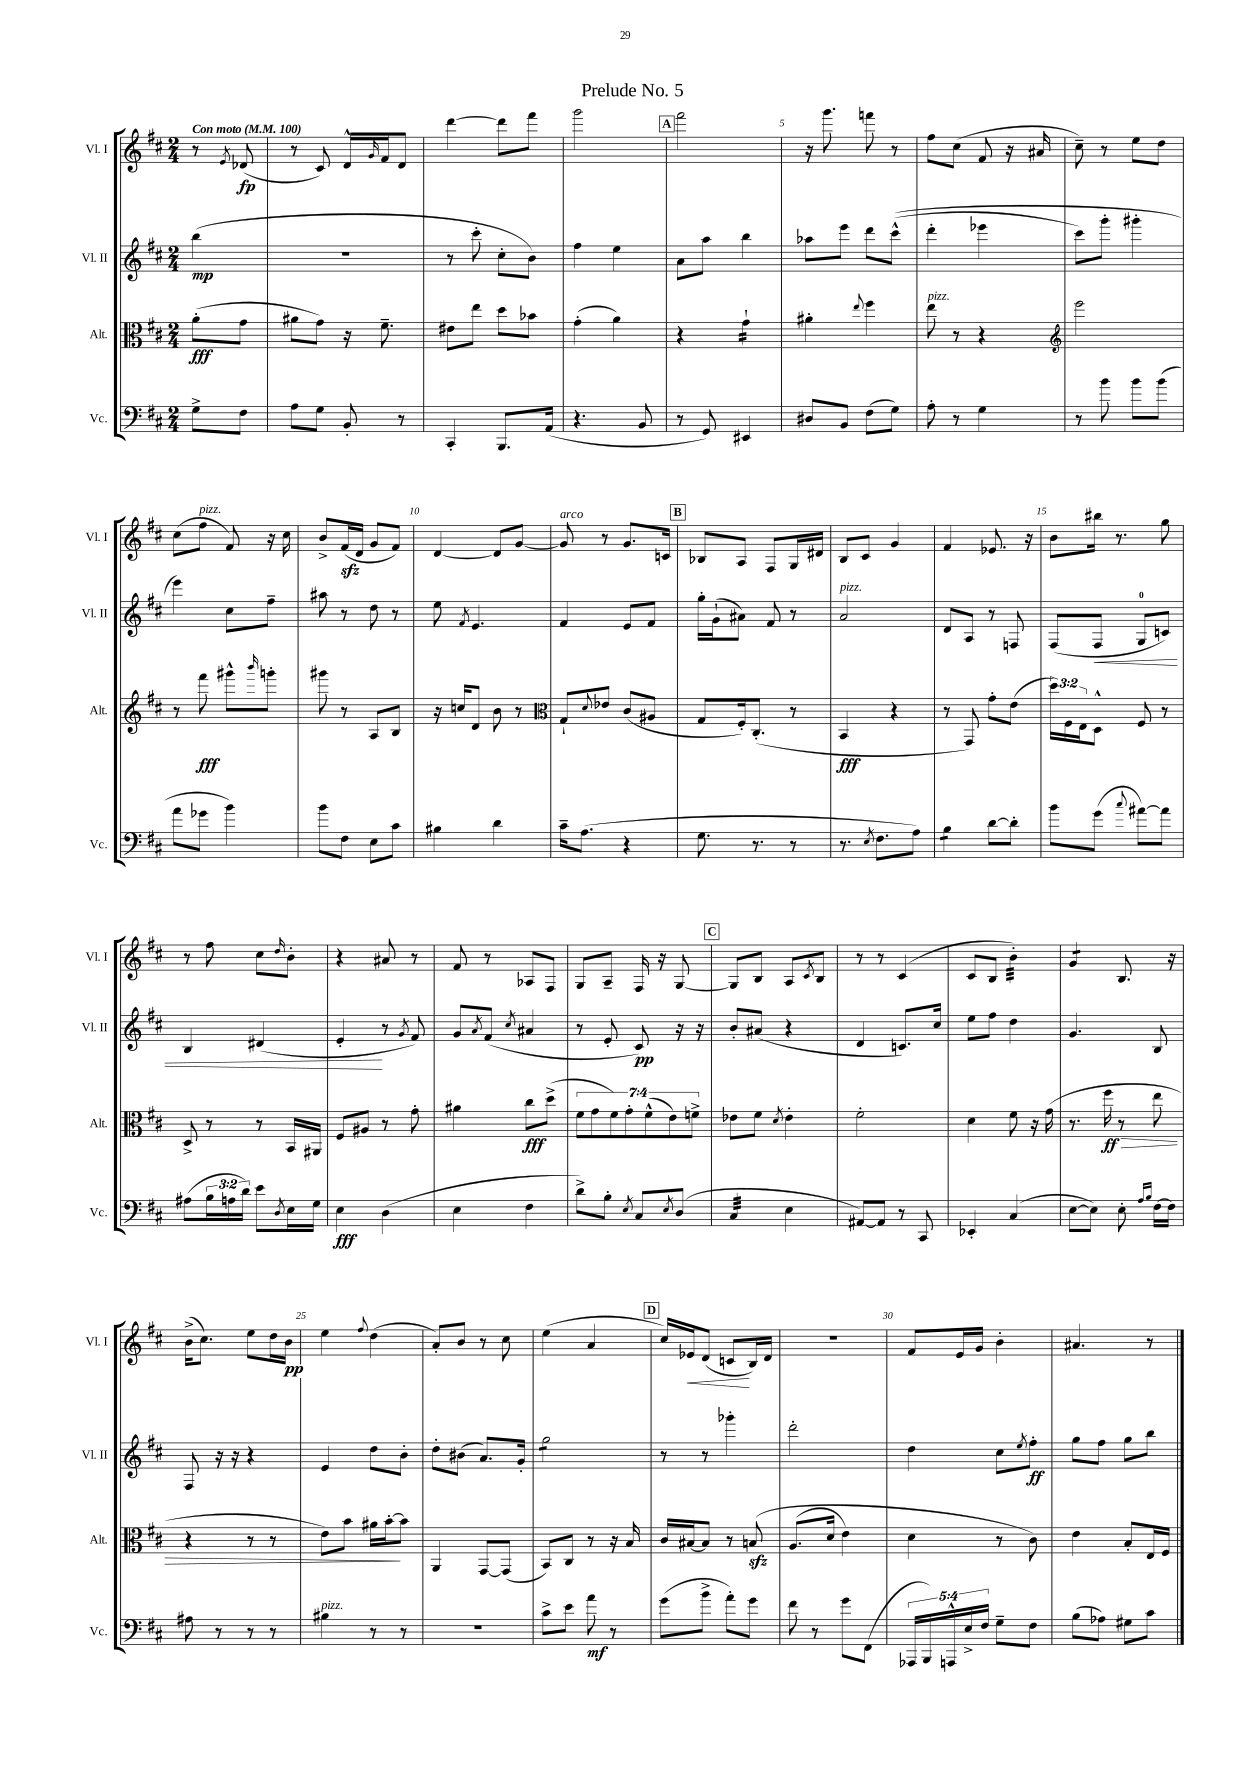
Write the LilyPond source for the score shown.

\header { title = "Prelude No. 5" }
<<
\new StaffGroup <<
\new Staff = "s0" \with { instrumentName = "Vl. I" shortInstrumentName = "Vl. I" } {
    \clef treble \key d \major \numericTimeSignature \time 2/4 \partial 4 \tempo "Con moto" 4 = 100
    r8 \acciaccatura { e'8 } des'8\fp( |
    r8 cis'8) d'16-^ \grace { g'16 } fis'16 d'8 |
    d'''4~ d'''8 fis'''8 |
    g'''2 |
    \mark \markup { \box "A" } fis'''2 |
    r16 g'''8. f'''8 r8 |
    fis''8 cis''8( fis'8 r16 ais'16 |
    cis''8--) r8 e''8 d''8 |
    cis''8( fis''8^\markup { \italic "pizz." } fis'8) r16 cis''16 |
    b'8-> fis'16\sfz( d'16 g'8 fis'8) |
    d'4~ d'8 g'8~ |
    g'8^\markup { \italic "arco" } r8 g'8. c'16 |
    \mark \markup { \box "B" } bes8 a8 fis8 g16 dis'16 |
    b8 cis'8 g'4 |
    fis'4 ees'8. r16 |
    b'8 bis''16 r8. g''8 |
    r8 fis''8 cis''8 \grace { d''16 } b'8-. |
    r4 ais'8 r8 |
    fis'8 r8 aes8 fis8 |
    g8 a8-- fis16 r16 g8~ |
    \mark \markup { \box "C" } g8 b8 a8 \acciaccatura { cis'8 } b8 |
    r8 r8 cis'4( |
    cis'8 b8 b'4:32-.) |
    g'4:8 b8. r16 |
    b'16->( cis''8.) e''8 d''16 b'16\pp |
    e''4 \appoggiatura { fis''8 } d''4( |
    a'8-.) b'8 r8 cis''8 |
    e''4( a'4 |
    \mark \markup { \box "D" } cis''16) ees'16\< d'8( c'8\! b16) d'16 |
    r2 |
    fis'8 e'16 g'16 b'4-. |
    ais'4. r8 \bar "|." |
}
\new Staff = "s1" \with { instrumentName = "Vl. II" shortInstrumentName = "Vl. II" } {
    \clef treble \key d \major \numericTimeSignature \time 2/4 \partial 4
    b''4\mp( |
    R2 |
    r8 cis'''8-. cis''8-. b'8) |
    fis''4 e''4 |
    \mark \markup { \box "A" } a'8 a''8 b''4 |
    aes''8 e'''8 d'''8 cis'''8-^(\( |
    d'''4-. ees'''4 |
    cis'''8) g'''8-. gis'''4-. |
    e'''4\) cis''8 fis''8-- |
    ais''8 r8 d''8 r8 |
    e''8 \acciaccatura { fis'8 } e'4. |
    fis'4 e'8 fis'8 |
    \mark \markup { \box "B" } g''16-. g'16-!( ais'8) fis'8 r8 |
    a'2^\markup { \italic "pizz." } |
    d'8 a8 r8 f8 |
    fis8( fis8\< g8-0 c'8) |
    b4 dis'4( |
    e'4-.\! r8 \acciaccatura { g'8 } fis'8) |
    g'8 \acciaccatura { a'8 } fis'8( \acciaccatura { cis''8 } ais'4 |
    r8 e'8-. cis'8\pp) r16 r16 |
    \mark \markup { \box "C" } b'8-. ais'8( r4 |
    d'4 c'8.) cis''16 |
    e''8 fis''8 d''4 |
    g'4. b8 |
    fis8 r16 r16 r4 |
    e'4 d''8 b'8-. |
    d''8-. bis'8( a'8.) g'16-. |
    g''2:8 |
    \mark \markup { \box "D" } r8 r8 ges'''4-. |
    d'''2-. |
    d''4 cis''8 \acciaccatura { e''8 } fis''8-.\ff |
    g''8 fis''8 g''8 b''8 \bar "|." |
}
\new Staff = "s2" \with { instrumentName = "Alt." shortInstrumentName = "Alt." } {
    \clef alto \key d \major \numericTimeSignature \time 2/4 \override Staff.TupletNumber.text = #tuplet-number::calc-fraction-text \partial 4
    a'8-.\fff( g'8 |
    ais'8 g'8) r16 fis'8.-- |
    eis'8 e''8 d''8 bes'8 |
    g'4-.( a'4) |
    \mark \markup { \box "A" } r4 g'4:16-! |
    ais'4-. \appoggiatura { e''8 } fis''4 |
    e''8^\markup { \italic "pizz." } r8 r4 |
    \clef treble e'''2 |
    r8 fis'''8\fff gis'''8-^ \grace { b'''16 } g'''8-. |
    gis'''8 r8 a8 b8 |
    r16 c''16 d'8 b'8 r8 |
    \clef alto g8-! \appoggiatura { d'8 } ees'8 cis'8( ais8 |
    \mark \markup { \box "B" } g8 fis16-.) cis8.-.( r8 |
    b,4\fff r4 |
    r8 g,8) g'8-. e'8( |
    \tuplet 3/2 { d''16) fis16 e16 } d8-^ fis8 r8 |
    d8-> r8 r8 b,16 ais,16 |
    fis8 ais8 r8 g'8-. |
    ais'4 cis''8\fff d''8->( |
    \tuplet 7/4 { fis'8 g'8 fis'8) g'8-. fis'8-^( e'8) f'8-> } |
    \mark \markup { \box "C" } ees'8 fis'8 \acciaccatura { d'8 } ees'4-. |
    fis'2-. |
    d'4 fis'8 r16 g'16( |
    r8. fis''16\ff\> r8 e''8 |
    r4 r8 r8 |
    e'8) b'8 ais'16 b'16~-.\! b'8 |
    a,4 g,8~ g,8( |
    b,8) cis8 r8 r16 b16 |
    \mark \markup { \box "D" } cis'16 bis16~ bis8 r8 b8\sfz\( |
    a8.( d'16 e'4) |
    d'4 r8 cis'8\) |
    e'4 b8-. e16 fis16 \bar "|." |
}
\new Staff = "s3" \with { instrumentName = "Vc." shortInstrumentName = "Vc." } {
    \clef bass \key d \major \numericTimeSignature \time 2/4 \override Staff.TupletNumber.text = #tuplet-number::calc-fraction-text \partial 4
    g8-> fis8 |
    a8 g8 b,8-. r8 |
    cis,4-. b,,8. a,16( |
    r4. b,8 |
    \mark \markup { \box "A" } r8 g,8) eis,4 |
    dis8 b,8 fis8( g8) |
    a8-. r8 g4 |
    r8 b'8 b'8 b'8( |
    a'8 ges'8 b'4) |
    b'8 fis8 e8 cis'8 |
    bis4 d'4 |
    cis'16-- a8.( r4 |
    \mark \markup { \box "B" } g8. r8. r8 |
    r8. \acciaccatura { e8 } fis8. a8) |
    b4:8 d'8~ d'8-. |
    b'8 g'8( \appoggiatura { cis''8 } ais'8~) ais'8 |
    ais8( \tuplet 3/2 { b16 a16 d'16) } e'8 \acciaccatura { d8 } e16 g16 |
    e4\fff d4( |
    e4 fis4 |
    d'8->) b8-. \acciaccatura { e8 } cis8 \acciaccatura { e8 } d8( |
    \mark \markup { \box "C" } cis4:32 e4 |
    ais,8~) ais,8 r8 cis,8 |
    ees,4-. cis4( |
    e8~ e8) e8-. \grace { a16 b16 } fis16~ fis16 |
    ais8 r8 r8 r8 |
    bis4^\markup { \italic "pizz." } r8 r8 |
    R2 |
    cis'8-> e'8 a'8\mf r8 |
    \mark \markup { \box "D" } g'8( b'8-> a'8-.) g'8 |
    fis'8 r8 g'8 fis,8( |
    \tuplet 5/4 { aes,,16 b,,16) a,,16-^ e16-> fis16 } g8-- fis8 |
    b8( aes8) gis8 cis'8 \bar "|." |
}
>>
>>
\layout { \context { \Score \override BarNumber.break-visibility = ##(#f #t #t) barNumberVisibility = #(every-nth-bar-number-visible 5) } }
